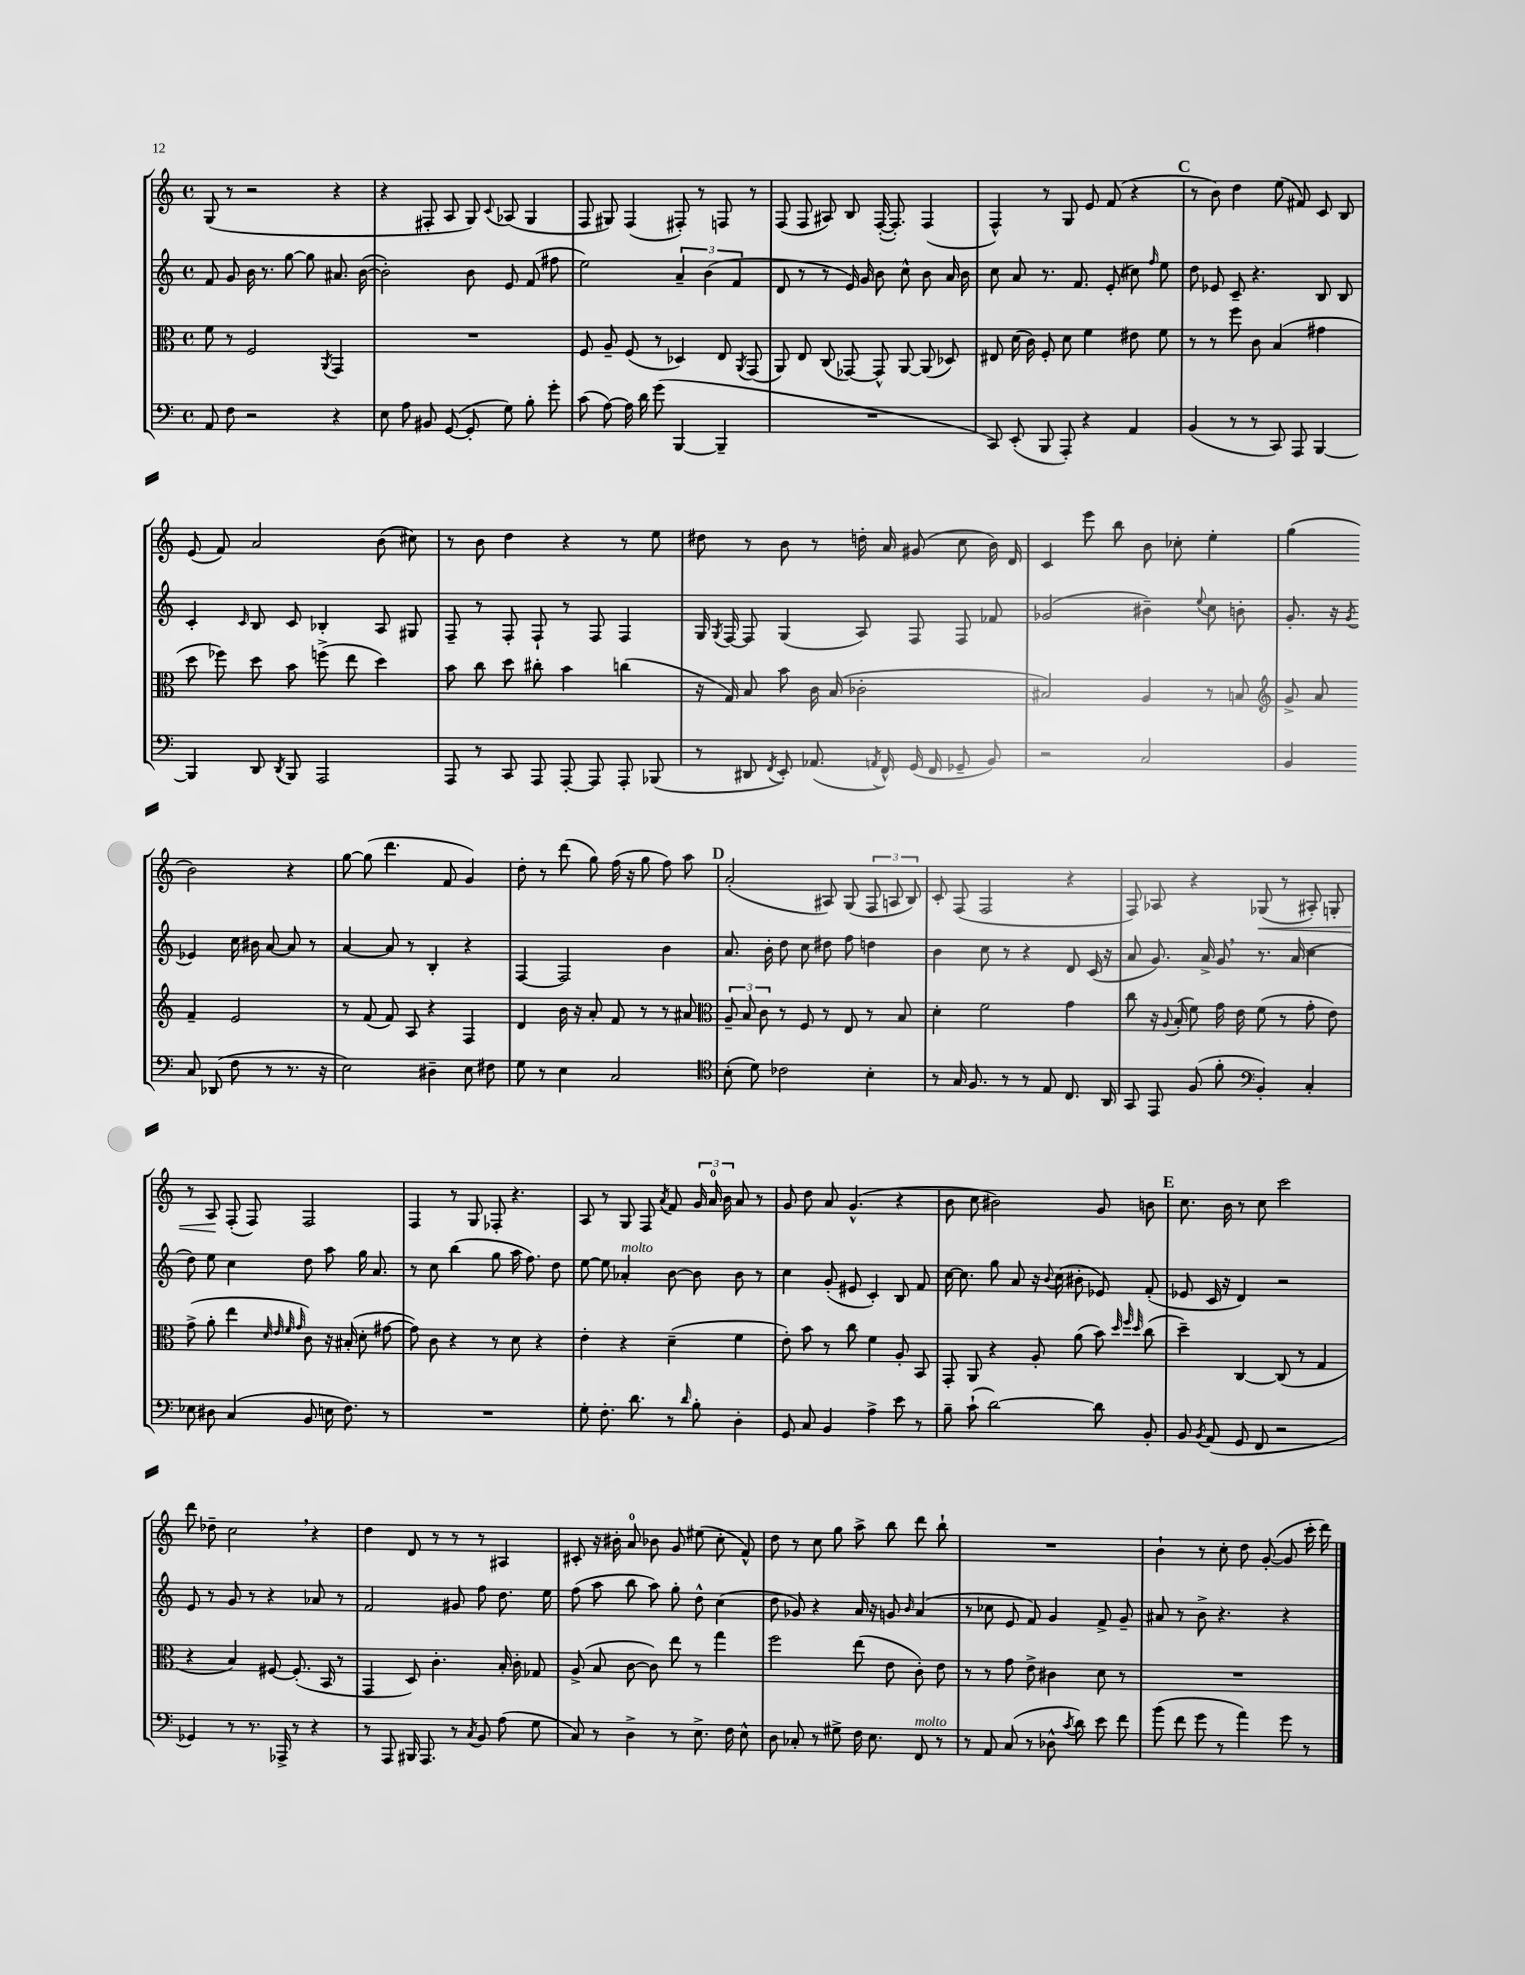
<<
\new StaffGroup <<
\new Staff = "s0" {
    \clef treble \key c \major \defaultTimeSignature \time 4/4
    \autoBeamOff g8( r8 r2 r4 |
    r4 fis8-. a8 g8) \appoggiatura { c'8 } aes8( g4 |
    f8 gis8) f4( fis8-.) r8 f8 r8 |
    f8( f8 ais8) b8 f16~-.( f8.-.) f4( |
    f4-^) r8 g8 e'8 f'8( r4 |
    \mark \markup { \bold "C" } r8 b'8) d''4 e''8( fis'8) c'8 b8 |
    e'8( f'8) a'2 b'8( cis''8) |
    r8 b'8 d''4 r4 r8 e''8 |
    dis''8 r8 b'8 r8 d''16-. a'16 gis'8( c''8 b'16) d'16 |
    c'4 e'''8 b''8 b'8 ces''8-. e''4-. |
    g''4( b'2) r4 |
    g''8~ g''8( d'''4. f'8 g'4) |
    d''8-. r8 d'''8( g''8) f''16( r16 g''8 f''8) a''8 |
    \mark \markup { \bold "D" } a'2-.( ais8) g8( \tuplet 3/2 { f8 a8 b8) } |
    c'8-. f8( f2 r4 |
    f8) aes8 r4 ges8\<( r8 ais8-.) g8-. |
    r8 a8\! f8-.( f8) f2 |
    f4 r8 g8 fes8-. r4. |
    a8 r8 g8 f8 \acciaccatura { a'8 } f'8 \tuplet 3/2 { g'16 a'16-0 b'16 } a'8 r8 |
    g'8 d''8 a'8 g'4.-^( r4 |
    b'8 c''8 bis'2) g'8 b'8 |
    \mark \markup { \bold "E" } c''8. b'16 r8 c''8 c'''2 |
    d'''8 des''8-- c''2 \breathe r4 |
    d''4 d'8 r8 r8 r8 ais4 |
    cis'8-. r16 bis'16-. a'8-0 bes'8 g'8 eis''8( c''8-. f'8-^) |
    d''8 r8 c''8 g''8 a''8-> b''8 d'''8 b''8-! |
    R1 |
    b'4-! r8 c''8-. d''8 g'8~-.( g'8 c'''16-. d'''16) \bar "|." |
}
\new Staff = "s1" {
    \clef treble \key c \major \defaultTimeSignature \time 4/4
    \autoBeamOff f'8 g'8 b'16 r8. g''8~ g''8 ais'8. b'16~( |
    b'2-.) b'8 e'8 f'8( fis''8 |
    e''2) \tuplet 3/2 { a'4-- b'4( f'4 } |
    d'8 r8 r8 e'16) g'16 b'8 c''8-^ b'8 a'16 b'16 |
    c''8 a'8 r8. f'8. e'8-.( cis''8) \grace { f''16 } e''8 |
    \mark \markup { \bold "C" } d''8 ees'8 c'8-- r4. b8 b8 |
    c'4-. \grace { c'16 } b8 c'8 bes4-. a8 gis8 |
    f8-- r8 f8-. f8-! r8 f8 f4 |
    g16 \acciaccatura { g8 } f16~ f8 g4( a8) f8 f8 fes'8 |
    ges'2( bis'4--) \appoggiatura { e''8 } c''8 b'8-. |
    g'8.-. r16 \acciaccatura { g'8 } ees'4 c''16 bis'16 a'8~ a'8 r8 |
    a'4~ a'8 r8 b4-. r4 |
    f4~ f2 b'4 |
    \mark \markup { \bold "D" } a'8. b'16-. d''8 c''8 dis''8 f''8 d''4 |
    b'4 c''8 r8 r4 d'8 c'16( r16 |
    a'8 g'8.) a'16-> g'8 \breathe r8. a'16( c''4 |
    d''8) e''8 c''4 d''8 a''8 g''16 a'8. |
    r8 c''8 b''4( g''8 a''16 f''8.) d''8 |
    e''8~ e''8 aes'4-.^\markup { \italic "molto" } b'8~ b'8 b'8 r8 |
    c''4 g'8-.( eis'8 c'4-.) b8 f'8 |
    c''16~ c''8. g''8 a'8 r16 \appoggiatura { b'8 } c''16( bis'8-. ees'8) f'8-.( |
    \mark \markup { \bold "E" } ees'8 c'16 r16 d'4) r2 |
    e'8 r8 g'8 r8 r4 aes'8 r8 |
    f'2 gis'8 f''8 d''8. e''16 |
    f''8( a''8 b''8 a''8) g''8-. d''8-^ c''4( |
    d''8 ges'8) r4 a'16 r16 g'8 \grace { b'16 } a'4( |
    r8 ces''8 e'8 f'8) g'4 f'8-> g'8-- |
    ais'8 r8 b'8-> r4. r4 \bar "|." |
}
\new Staff = "s2" {
    \clef alto \key c \major \defaultTimeSignature \time 4/4
    \autoBeamOff f'8 r8 f2 \acciaccatura { a,8 } g,4 |
    R1 |
    f8 a8-- f8( r8 des4) e8 \acciaccatura { a,8 } g,8( |
    a,8) e8 c8( ges,8~) ges,8-^ a,8~ a,8( des8) |
    eis8 d'16( c'16) f8-. d'8 f'4 eis'8 f'8 |
    \mark \markup { \bold "C" } r8 r8 f''8 c'8 b4( gis'4 |
    d''8 fes''8) d''8 b'8 f''8->( e''8 d''4) |
    b'8 c''8 d''8 cis''8-. b'4 c''4( |
    r16 g16) b8 b'8 c'16 b16( ces'2-. |
    bis2) a4 r8 b8 |
    \clef treble g'8-> a'8 f'4-- e'2 |
    r8 f'8( f'8) a8 r4 f4 |
    d'4 b'16 r16 a'8-. f'8 r8 r8 ais'8 |
    \mark \markup { \bold "D" } \clef alto \tuplet 3/2 { a8-- b8 c'8 } r8 f8 r8 e8 r8 b8 |
    d'4-. f'2 g'4 |
    c''8 r16 \appoggiatura { a8 } b16-.( f'8) g'16 e'16 f'8( r8 g'8-. e'8) |
    g'8->( a'8-. e''4 \grace { d'32 e'32 f'32 g'32 } c'8) r16 bis16-.( d'8-. gis'8~ |
    gis'8) c'8 r4 r8 d'8 r4 |
    e'4-. r4 d'4--( f'4 |
    e'8-.) b'8 r8 c''8 f'4 a8-. b,8 |
    g,8-. a,8 r4 a8-. a'8( b'8) \grace { d''32 f''32 d''32 } c''8( |
    \mark \markup { \bold "E" } d''4--) c4~ c8( r8 g4 |
    r4 b4) fis8~ fis8.-.( b,16 r8 |
    g,4 d8) c'4.-. b16-. c'16-. ges8 |
    a8->( b8 c'8~ c'8) e''8 r8 g''4 |
    f''2 e''8( e'8 c'8-.) e'8 |
    r8 r8 g'8 e'8-> cis'4 d'8 r8 |
    R1 \bar "|." |
}
\new Staff = "s3" {
    \clef bass \key c \major \defaultTimeSignature \time 4/4
    \autoBeamOff a,8 f8 r2 r4 |
    e8 a8 bis,8 g,8~( g,8-. g8) b8-. g'8-. |
    c'8( a8~) a16 d'16 g'8( b,,4~ b,,4-- |
    R1 |
    c,8) e,8-.( b,,8 a,,8-.) r4 a,4 |
    \mark \markup { \bold "C" } b,4( r8 r8 c,8) a,,8 b,,4~ |
    b,,4 d,8 \acciaccatura { d,8 } b,,8 a,,2 |
    a,,8 r8 c,8 a,,8 a,,8~-. a,,8 a,,8-. bes,,8( |
    r8 dis,8 \acciaccatura { f,8 } e,8-.) aes,8.( \acciaccatura { a,8 } f,16-^) g,16( f,16 ges,8-- b,8) |
    r2 c2 |
    b,4 c8 des,8( f8 r8 r8. r16 |
    e2) dis4-- e8 fis8 |
    g8 r8 e4 c2 |
    \mark \markup { \bold "D" } \clef tenor b8-.( d'8) ces'2 b4-. |
    r8 g16 f8. r8 r8 e8 c8. a,16 |
    g,8 e,8 f8( f'8-. \clef bass b,4-.) c4-. |
    ees8 dis8 c4( b,8 e16 f8.) r8 |
    R1 |
    g8-. f8.-. d'8. r8 \grace { d'16 } b8-. d4-. |
    g,8 c8 b,4 a4-> e'8 r8 |
    b8-- c'8-!( d'2~) d'8 b,8-. |
    \mark \markup { \bold "E" } b,8 \acciaccatura { b,8 } a,8( g,8 f,8 r2 |
    ges,4) r8 r8. aes,,16-> r8 r4 |
    r8 a,,8 bis,,16 a,,8. r8 \acciaccatura { c8 } b,8 a8( g8 |
    c8) r8 d4-> r8 e8.-> f16 e8-^ |
    d8 ces8-. r8 gis8-> f16 e8. f,8^\markup { \italic "molto" } r8 |
    r8 a,8 c8( r8 des8-^ \acciaccatura { c'8 } d'8) e'8 f'8 |
    b'8( f'8 g'8 r8 a'4) g'8 r8 \bar "|." |
}
>>
>>
\layout { \context { \Score \remove "Bar_number_engraver" } }
